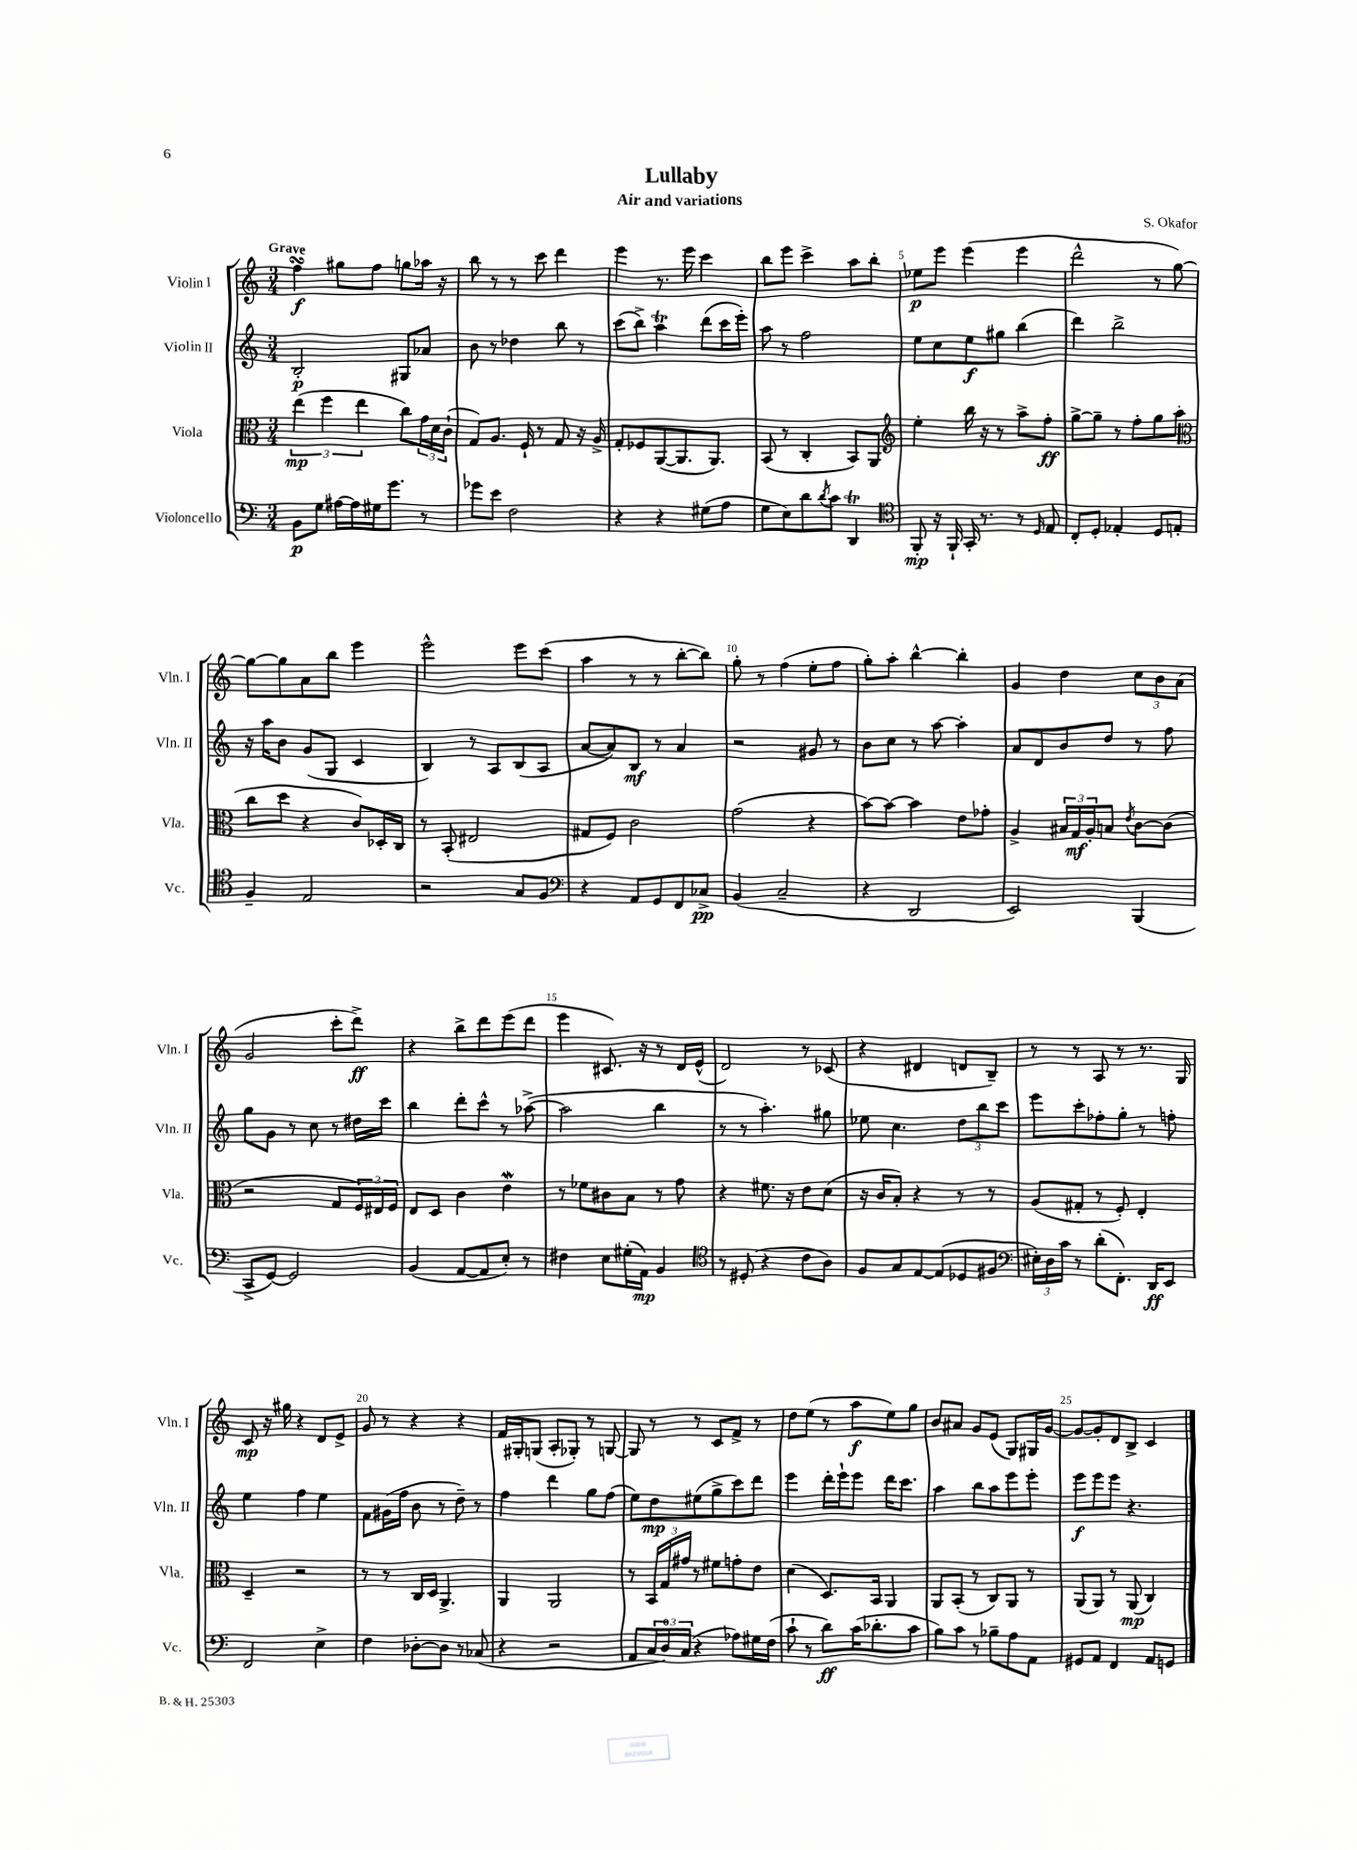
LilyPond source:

\header { title = "Lullaby" composer = "S. Okafor" subtitle = "Air and variations" }
<<
\new StaffGroup <<
\new Staff = "s0" \with { instrumentName = "Violin I" shortInstrumentName = "Vln. I" } {
    \clef treble \key c \major \numericTimeSignature \time 3/4 \tempo "Grave"
    f''4\turn\f gis''8 f''8 g''8 aes''16 r16 |
    b''8 r8 r8 c'''8 d'''4 |
    e'''4 r8. e'''16 c'''4 |
    b''8 e'''8 c'''4-> a''8 b''8-. |
    ees''8\p e'''8 e'''4( e'''4 |
    d'''2-^ r8 g''8~) |
    g''8~ g''8 a'8 b''8 e'''4 |
    e'''2-^ e'''8 c'''8( |
    a''4 r8 r8 b''8~-. b''8) |
    g''8-. r8 f''4( e''8-. f''8 |
    g''8-.) a''8-. b''4~-^ b''4-. |
    g'4 d''4 \tuplet 3/2 { c''8 b'8 a'8( } |
    g'2 c'''8-. d'''8->\ff) |
    r4 b''8-> d'''8 e'''8( d'''8 |
    e'''4 cis'8.) r16 r8 d'16 e'16-^( |
    d'2) r8 ces'8( |
    r4 dis'4 d'8 b8--) |
    r8 r8 a8 r8 r8. g16 |
    c'8\mp r16 gis''16 r4 d'8 e'8-> |
    g'8 r8 r4 r4 |
    f'16 gis16-. g8( a8-. ges8-.) r8 g8~ |
    g8 r8 r8 c'8 f'8-> r8 |
    d''8 e''8( r8 a''8\f e''8) g''8 |
    b'8 ais'8 g'8 e'8( g8) gis16 g'16~ |
    g'8~ g'8-. d'8 b8-> c'4 \bar "|." |
}
\new Staff = "s1" \with { instrumentName = "Violin II" shortInstrumentName = "Vln. II" } {
    \clef treble \key c \major \numericTimeSignature \time 3/4
    b2-.\p gis8 aes'8 |
    b'8 r8 des''4 b''8 r8 |
    c'''8( b''8->) a''4\trill d'''8( c'''16 e'''16-.) |
    a''8 r8 f''2 |
    e''8 c''8 e''8\f gis''8 b''4( |
    d'''4) b''2-> |
    r16 a''16 b'8 g'8( g8 c'4 |
    b4) r8 a8 b8( a8 |
    a'8~ a'8) b8\mf r8 a'4 |
    r2 gis'8 r8 |
    b'8 c''8 r8 a''8~ a''4-. |
    a'8 d'8 b'8 d''8 r8 f''8 |
    g''8 g'8 r8 c''8 r8 dis''16 c'''16 |
    b''4 d'''8-. c'''8-^ r8 aes''8~->( |
    aes''2 b''4 |
    r8 r8 a''4.-.) gis''8 |
    ees''8 c''4. \tuplet 3/2 { d''8 b''8 c'''8 } |
    e'''8 c'''8-. fes''8-. g''8-. r8 f''8-. |
    e''4 f''4 e''4 |
    f'8 gis'16( f''16 b'8 r8 d''8--) r8 |
    f''4 d'''4 g''8 f''8( |
    e''8) d''8\mp eis''8( g''8-> c'''8) d'''8 |
    e'''4 d'''16-. e'''16-! e'''8 d'''16 c'''8. |
    a''4 b''8 a''8 e'''8 e'''8-. |
    e'''8\f e'''8 e'''8 r4. \bar "|." |
}
\new Staff = "s2" \with { instrumentName = "Viola" shortInstrumentName = "Vla." } {
    \clef alto \key c \major \numericTimeSignature \time 3/4
    \tuplet 3/2 { e''4\mp( f''4 e''4 } c''8) \tuplet 3/2 { g'16 d'16 c'16-!( } |
    g8) a8. f16-! r8 g8 r16 a16-> |
    g8-. fes8 a,8~( a,8. a,8.) |
    b,8( r8 c4-. b,8) a,8 |
    \clef treble e''4-. b''16 r16 r8 a''8-> f''8-.\ff |
    g''8~-> g''8-- r8 f''8-. g''8 a''8( |
    \clef alto c''8 d''8 r4 c'8) des16-. c16 |
    r8 b,8-.( eis2 |
    gis8 f8) c'2 |
    g'2( r4 |
    b'8~) b'8~ b'4 e'8 ges'8-. |
    a4-> \tuplet 3/2 { bis16 g16\mf a16-. } b8 \acciaccatura { e'8 } c'8~ c'8( |
    r2 g8 \tuplet 3/2 { f16) eis16 f16 } |
    e8 d8 c'4 e'4\mordent |
    r8 fes'8 cis'8 b8 r8 g'8 |
    r4 fis'8. r16 e'8 d'8( |
    r16 c'16 b8-.) r4 r8 r8 |
    a8( gis8-. r8 f8-.) e4-. |
    d4-- r2 |
    r8 r8 c16 d16 a,4.-> |
    a,4 a,2 |
    r8 \tuplet 3/2 { b,16 g16 gis'16 } r8 fis'8 g'8-. e'8 |
    d'4( d8.) b,16 a,4 |
    a,8 b,8-.( r8 c8) a,8 r8 |
    a,8( a,8) r8 a,8\mp( c4) \bar "|." |
}
\new Staff = "s3" \with { instrumentName = "Violoncello" shortInstrumentName = "Vc." } {
    \clef bass \key c \major \numericTimeSignature \time 3/4
    b,8\p g8 ais16~ ais16 gis16 g'8. r8 |
    ges'8 e'8 f2 |
    r4 r4 gis8( a8 |
    g8 e8) d'8 \acciaccatura { d'8 } c'8 d,4\trill |
    \clef tenor f,8-.\mp r16 f,16-! g,16-. r8. r8 \grace { d16 } e8 |
    c8-. d8-. ees4-. d8 e8-. |
    f4-- e2 |
    r2 g8 f8 |
    \clef bass r4 a,8 g,8 f,8 ces8->\pp |
    b,4( c2-- |
    r4 d,2 |
    e,2) b,,4( |
    c,8-> g,8~) g,2 |
    b,4( a,8~ a,8 e8-.) r8 |
    fis4 e8 gis16-.( a,16\mp) b,4 |
    \clef tenor r8 dis8-.( r4 c'8 a8) |
    f8 g8 e8~ e8( des8 fis8 |
    \clef bass \tuplet 3/2 { eis16-.) d16 c'16 } r8 d'8-.( f,8.-.) d,16\ff e,8 |
    f,2 e4-> |
    f4 des8~-. des8 r8 ces8( |
    r4 r2 |
    a,8 \tuplet 3/2 { c16 d16-0) c16( } r4 aes8) gis16 f16( |
    c'8-! r8 d'8\ff) c'16( des'8.-. c'8 |
    b8) c'8 r8 bes8-- a8 a,8 |
    gis,8 a,8 f,4 a,8 g,8 \bar "|." |
}
>>
>>
\layout { \context { \Score \override BarNumber.break-visibility = ##(#f #t #t) barNumberVisibility = #(every-nth-bar-number-visible 5) } }
